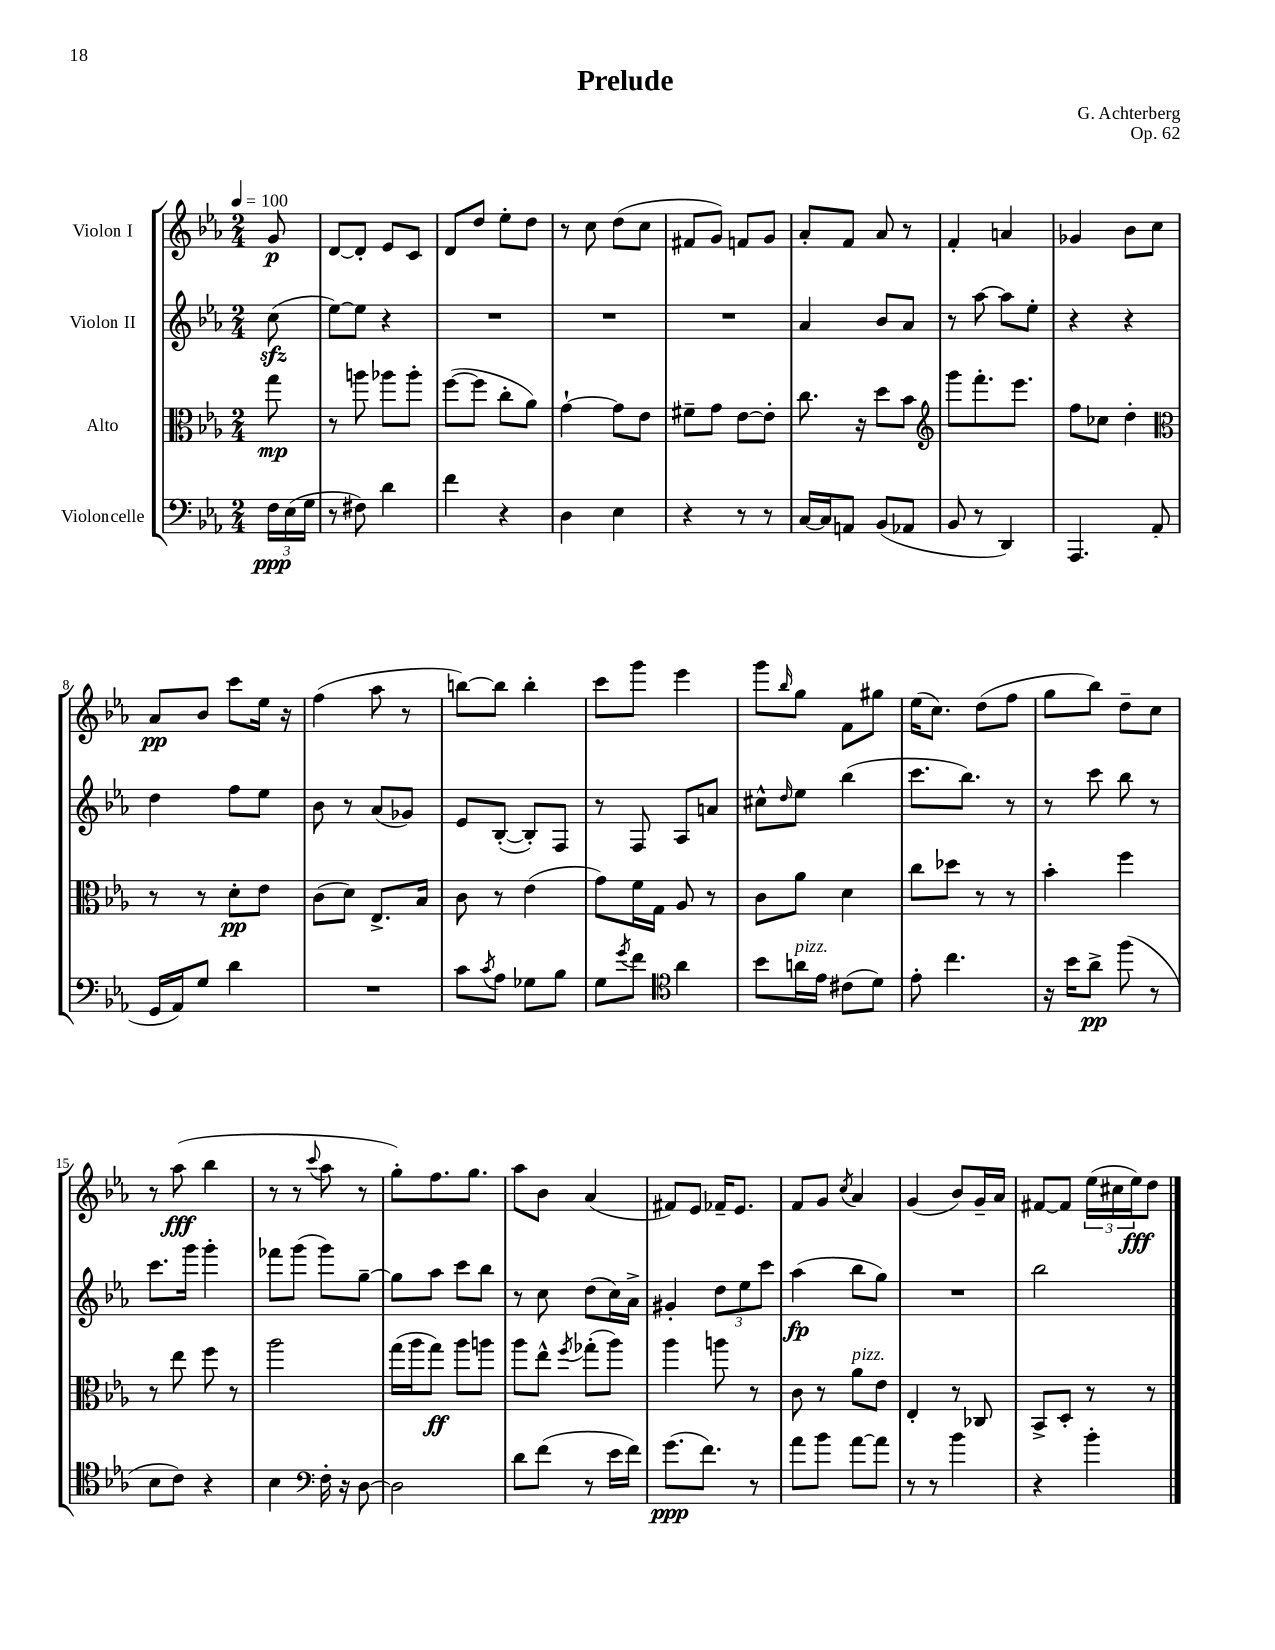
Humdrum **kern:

**kern	**dynam	**kern	**dynam	**kern	**dynam	**kern	**dynam
*part4	*part4	*part3	*part3	*part2	*part2	*part1	*part1
*staff4	*staff4	*staff3	*staff3	*staff2	*staff2	*staff1	*staff1
*I"Violoncelle	*	*I"Alto	*	*I"Violon II	*	*I"Violon I	*
*clefF4	*	*clefC3	*	*clefG2	*	*clefG2	*
*k[b-e-a-]	*	*k[b-e-a-]	*	*k[b-e-a-]	*	*k[b-e-a-]	*
*M2/4	*	*M2/4	*	*M2/4	*	*M2/4	*
*MM100	*	*MM100	*	*MM100	*	*MM100	*
=	=	=	=	=	=	=	=
24F\LL	ppp	8gg\	mp	(8cczz\	.	8g/	p
(24E-\	.	.	.	.	.	.	.
24G\JJ	.	.	.	.	.	.	.
=1	=1	=1	=1	=1	=1	=1	=1
8r	.	8r	.	[8ee-\L)	.	[8d/L	.
8F#X\)	.	8aan\	.	8ee-\J]	.	8d'/J]	.
4d\	.	8aa-X\L	.	4r	.	8e-/L	.
.	.	8aa-'\J	.	.	.	8c/J	.
=2	=2	=2	=2	=2	=2	=2	=2
4f\	.	([8ff\L	.	2r	.	8d/L	.
.	.	8ff\J]	.	.	.	8dd/J	.
4r	.	8cc'\L	.	.	.	8ee-'\L	.
.	.	8a-\J)	.	.	.	8dd\J	.
=3	=3	=3	=3	=3	=3	=3	=3
4D\	.	[4g`\	.	2r	.	8r	.
.	.	.	.	.	.	8cc\	.
4E-\	.	8g\L]	.	.	.	(8dd\L	.
.	.	8e-\J	.	.	.	8cc\J	.
=4	=4	=4	=4	=4	=4	=4	=4
4r	.	8f#X~\L	.	2r	.	8f#X/L	.
.	.	8g\J	.	.	.	8g/J)	.
8r	.	[8e-\L	.	.	.	8fn/L	.
8r	.	8e-'\J]	.	.	.	8g/J	.
=5	=5	=5	=5	=5	=5	=5	=5
[16C/LL	.	8.cc\	.	4a-/	.	8a-'/L	.
16C/J]	.	.	.	.	.	.	.
8AAn/J	.	.	.	.	.	8f/J	.
.	.	16r	.	.	.	.	.
(8BB-/L	.	8dd\L	.	8b-/L	.	8a-/	.
8AA-X/J	.	8b-\J	.	8a-/J	.	8r	.
=6	=6	=6	=6	=6	=6	=6	=6
*	*	*clefG2	*	*	*	*	*
8BB-/	.	8ggg\L	.	8r	.	4f'/	.
8r	.	8.fff'\	.	[8aa-\	.	.	.
4DD/)	.	.	.	8aa-\L]	.	4an/	.
.	.	8.eee-\J	.	.	.	.	.
.	.	.	.	8ee-'\J	.	.	.
=7	=7	=7	=7	=7	=7	=7	=7
4.AAA-/	.	8ff\L	.	4r	.	4g-X/	.
.	.	8cc-X\J	.	.	.	.	.
.	.	4dd'\	.	4r	.	8b-\L	.
(8AA-/	.	.	.	.	.	8cc\J	.
!!LO:LB:g=z
=8	=8	=8	=8	=8	=8	=8	=8
*	*	*clefC3	*	*	*	*	*
16GG/LL	.	8r	.	4dd\	.	8a-/L	pp
16AA-/J)	.	.	.	.	.	.	.
8G/J	.	8r	.	.	.	8b-/J	.
4d\	.	8d'\L	pp	8ff\L	.	8ccc\L	.
.	.	8e-\J	.	8ee-\J	.	16ee-\Jk	.
.	.	.	.	.	.	16r	.
=9	=9	=9	=9	=9	=9	=9	=9
2r	.	(8c\L	.	8b-\	.	(4ff\	.
.	.	8d\J)	.	8r	.	.	.
.	.	8.E-^/L	.	(8a-/L	.	8aa-\	.
.	.	.	.	8g-X/J)	.	8r	.
.	.	16B-/Jk	.	.	.	.	.
=10	=10	=10	=10	=10	=10	=10	=10
8c\L	.	8c\	.	8e-/L	.	[8bbn\L)	.
8qc/	.	.	.	.	.	.	.
8A-\J	.	8r	.	([8B-'/J	.	8bb\J]	.
8G-X\L	.	(4e-\	.	8B-'/L])	.	4bb'\	.
8B-\J	.	.	.	8F/J	.	.	.
=11	=11	=11	=11	=11	=11	=11	=11
8G\L	.	8g\L)	.	8r	.	8ccc\L	.
8qg/	.	.	.	.	.	.	.
8f\J	.	16f\L	.	8F/	.	8ggg\J	.
.	.	16G\JJ	.	.	.	.	.
*clefC4	*	*	*	*	*	*	*
4a-\	.	8A-/	.	8A-/L	.	4eee-\	.
.	.	8r	.	8an/J	.	.	.
=12	=12	=12	=12	=12	=12	=12	=12
8b-\L	.	8c\L	.	8cc#X^^\L	.	8ggg\L	.
.	.	.	.	16qqdd/	.	16qqbb-/	.
!LO:TX:a:i:t=pizz.	!	!	!	!	!	!	!
16an\L	.	8a-\J	.	8ee-\J	.	8gg\J	.
16e-\JJ	.	.	.	.	.	.	.
(8c#X\L	.	4d\	.	(4bb-\	.	8f\L	.
8d\J)	.	.	.	.	.	8gg#X\J	.
=13	=13	=13	=13	=13	=13	=13	=13
8e-'\	.	8cc\L	.	8.ccc\L	.	(16ee-\KL	.
.	.	.	.	.	.	8.cc\J)	.
4.cc\	.	8dd-X\J	.	.	.	.	.
.	.	.	.	8.bb-\J)	.	.	.
.	.	8r	.	.	.	(8dd\L	.
.	.	8r	.	8r	.	8ff\J	.
=14	=14	=14	=14	=14	=14	=14	=14
16r	.	4b-'\	.	8r	.	8gg\L	.
16b-\KL	.	.	.	.	.	.	.
8a-^\J	pp	.	.	8ccc\	.	8bb-\J)	.
(8ff\	.	4ff\	.	8bb-\	.	8dd~\L	.
8r	.	.	.	8r	.	8cc\J	.
!!LO:LB:g=z
=15	=15	=15	=15	=15	=15	=15	=15
8B-\L	.	8r	.	8.ccc\L	.	8r	.
8c\J)	.	8ee-\	.	.	.	(8aa-\	fff
.	.	.	.	16ggg\Jk	.	.	.
4r	.	8ff\	.	4ggg'\	.	4bb-\	.
.	.	8r	.	.	.	.	.
=16	=16	=16	=16	=16	=16	=16	=16
4B-\	.	2aa-\	.	8fff-X\L	.	8r	.
.	.	.	.	(8ggg\J	.	8r	.
*clefF4	*	*	*	*	*	*	*
.	.	.	.	.	.	8qqccc/	.
16F'\	.	.	.	8ggg\L)	.	8aa-\	.
16r	.	.	.	.	.	.	.
[8D\	.	.	.	[8gg~\J	.	8r	.
=17	=17	=17	=17	=17	=17	=17	=17
2D\]	.	(16gg\LL	.	8gg\L]	.	8gg'\L)	.
.	.	16aa-\J	.	.	.	.	.
.	.	8gg\J)	ff	8aa-\J	.	8.ff\	.
.	.	8aa-\L	.	8ccc\L	.	.	.
.	.	.	.	.	.	8.gg\J	.
.	.	8aan\J	.	8bb-\J	.	.	.
=18	=18	=18	=18	=18	=18	=18	=18
8d\L	.	8aa-\L	.	8r	.	8aa-\L	.
(8f\J	.	8ee-^^\J	.	8cc\	.	8b-\J	.
.	.	8qff/	.	.	.	.	.
8r	.	(8gg-X'\L	.	(8dd\L	.	(4a-/	.
16e-\LL	.	8aa-\J)	.	16cc\L)	.	.	.
16f\JJ)	.	.	.	16a-^\JJ	.	.	.
=19	=19	=19	=19	=19	=19	=19	=19
(8.g\L	ppp	4aa-\	.	4g#X'/	.	8f#X/L)	.
.	.	.	.	.	.	8e-/J	.
8.f\J)	.	.	.	.	.	.	.
.	.	8aan\	.	12dd\L	.	16f-X~/KL	.
.	.	.	.	.	.	8.e-/J	.
.	.	.	.	12ee-\	.	.	.
8r	.	8r	.	.	.	.	.
.	.	.	.	12ccc\J	.	.	.
=20	=20	=20	=20	=20	=20	=20	=20
8a-\L	.	8c\	.	(4aa-\	fp	8f/L	.
8b-\J	.	8r	.	.	.	8g/J	.
.	.	.	.	.	.	8qcc/	.
!	!	!LO:TX:a:i:t=pizz.	!	!	!	!	!
[8a-\L	.	8a-\L	.	8bb-\L	.	4a-/	.
8a-\J]	.	8e-\J	.	8gg\J)	.	.	.
=21	=21	=21	=21	=21	=21	=21	=21
8r	.	4E-'/	.	2r	.	(4g/	.
8r	.	.	.	.	.	.	.
4b-\	.	8r	.	.	.	8b-/L)	.
.	.	8C-X/	.	.	.	16g~/L	.
.	.	.	.	.	.	16a-/JJ	.
=22	=22	=22	=22	=22	=22	=22	=22
4r	.	8BB-^/L	.	2bb-\	.	[8f#X/L	.
.	.	8D'/J	.	.	.	8f#/J]	.
4b-'\	.	8r	.	.	.	(24ee-\LL	.
.	.	.	.	.	.	24cc#X\	.
.	.	.	.	.	.	24ee-\J)	fff
.	.	8r	.	.	.	8dd\J	.
==	==	==	==	==	==	==	==
*-	*-	*-	*-	*-	*-	*-	*-
